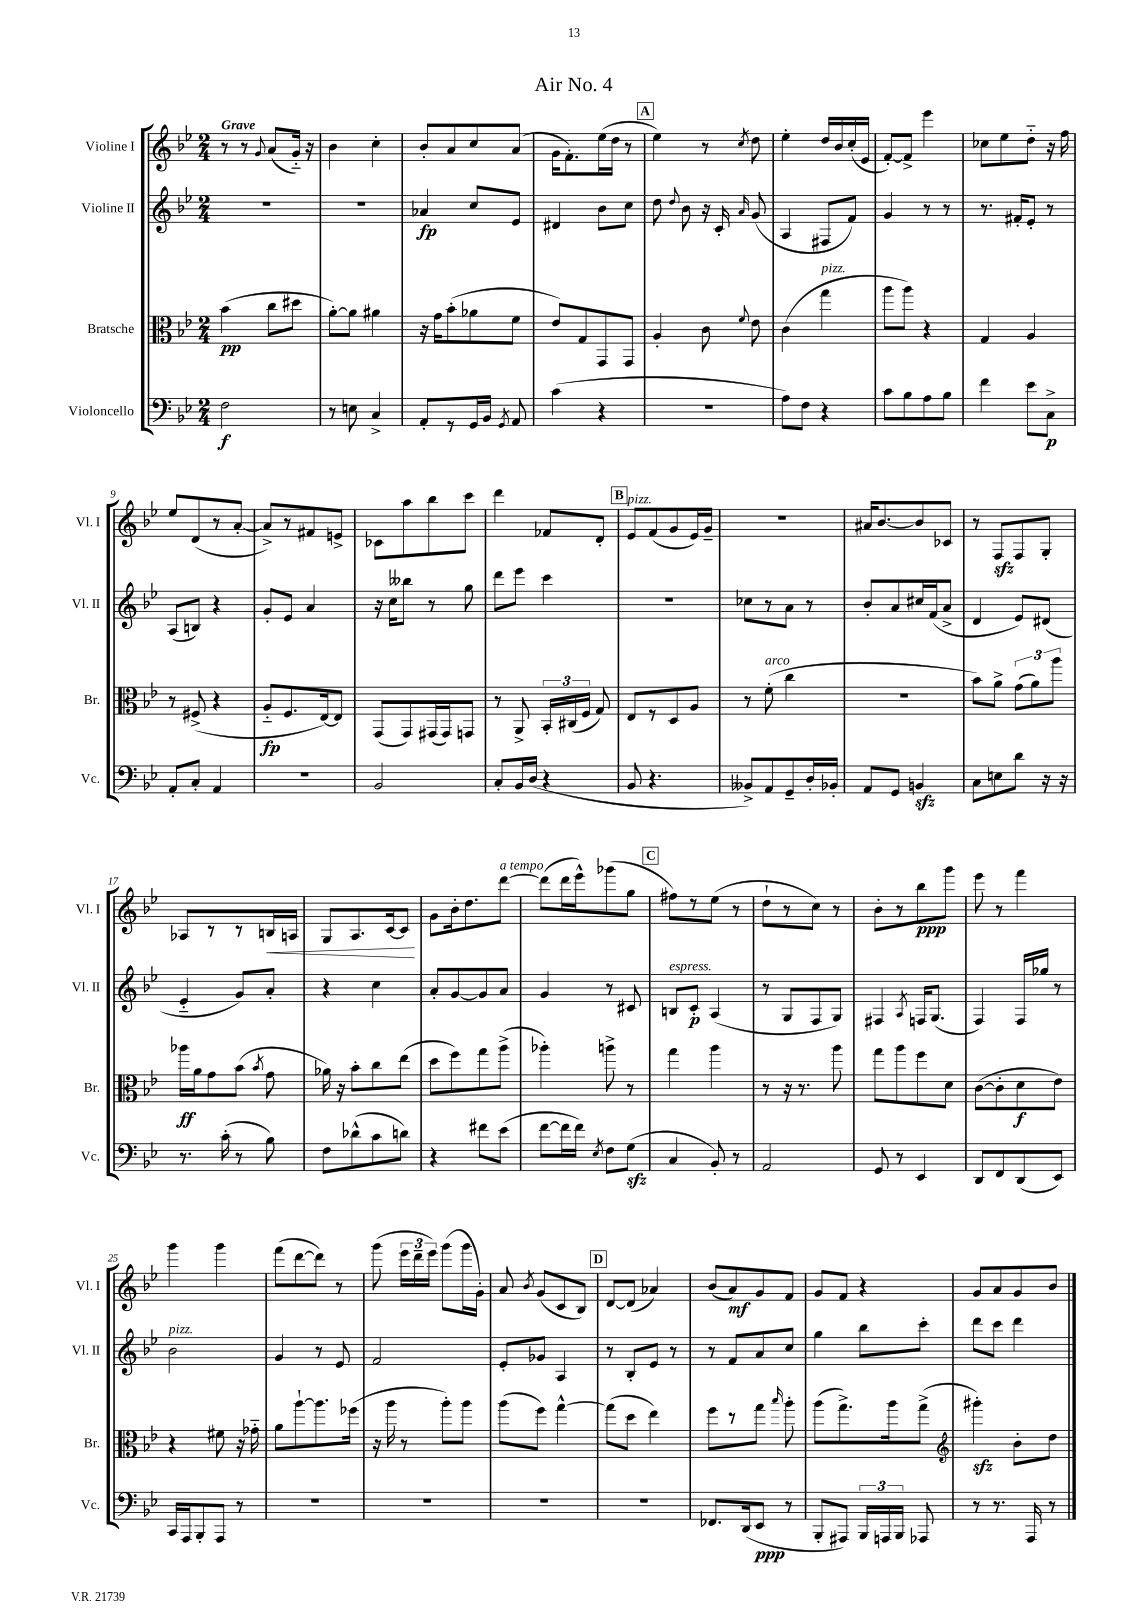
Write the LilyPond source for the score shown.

\header { title = "Air No. 4" }
<<
\new StaffGroup <<
\new Staff = "s0" \with { instrumentName = "Violine I" shortInstrumentName = "Vl. I" } {
    \clef treble \key bes \major \numericTimeSignature \time 2/4 \tempo "Grave"
    \autoBeamOff r8 r8 \appoggiatura { g'8 } a'8[( g'16]-_) r16 |
    bes'4 c''4-. |
    bes'8[-. a'8 c''8 a'8]( |
    g'16[ f'8.-.) ees''16( d''16] r8 |
    \mark \markup { \box "A" } ees''4) r8 \acciaccatura { c''8 } d''8 |
    ees''4-. d''16[ bes'16 c''16-.( ees'16] |
    f'8[~-.) f'8]-> ees'''4 |
    ces''8[ ees''8 d''8]-_ r16 f''16 |
    ees''8[ d'8( r8 a'8]~-. |
    a'8[->) r8 fis'8 e'8]-> |
    ces'8[ a''8 bes''8 c'''8] |
    d'''4 fes'8[ d'8]-. |
    \mark \markup { \box "B" } ees'8[^\markup { \italic "pizz." } f'8( g'8 ees'16) g'16]-- |
    R2 |
    ais'16[ bes'8.~ bes'8 ces'8] |
    r8 f8[\sfz f8 g8]-. |
    aes8[ r8 r8 b16\< a16] |
    g8[ a8. c'16~ c'8]\! |
    g'8[ bes'16-. d''8. d'''8]~^\markup { \italic "a tempo" } |
    d'''8[( d'''16 ees'''16-^) ges'''8( g''8] |
    \mark \markup { \box "C" } fis''8[) r8 ees''8]( r8 |
    d''8[-! r8 c''8]) r8 |
    bes'8[-. r8 bes''8\ppp g'''8] |
    ees'''8 r8 f'''4 |
    g'''4 g'''4 |
    f'''8[( d'''8~ d'''8]) r8 |
    g'''8( \tuplet 3/2 { ees'''16[ d'''16-- ees'''16]) } g'''8[( g'''16 g'16]-.) |
    a'8 \acciaccatura { bes'8 } g'8[( c'8 bes8]) |
    \mark \markup { \box "D" } d'8[~ d'8]( aes'4) |
    bes'8[( a'8\mf) g'8 f'8] |
    g'8[ f'8] r4 |
    g'8[ a'8 g'8 bes'8] \bar "|." |
}
\new Staff = "s1" \with { instrumentName = "Violine II" shortInstrumentName = "Vl. II" } {
    \clef treble \key bes \major \numericTimeSignature \time 2/4
    \autoBeamOff R2 |
    R2 |
    aes'4\fp c''8[ ees'8] |
    dis'4 bes'8[ c''8] |
    \mark \markup { \box "A" } d''8 \appoggiatura { d''8 } bes'8 r16 c'16-. \grace { a'16 } g'8( |
    a4 fis8[ f'8]) |
    g'4 r8 r8 |
    r8. fis'16[-. ees'8]-. r8 |
    a8[( b8]) r4 |
    g'8[-. ees'8] a'4 |
    r16 c''16[ beses''8] r8 g''8 |
    d'''8[ ees'''8] c'''4 |
    \mark \markup { \box "B" } R2 |
    ces''8[ r8 a'8] r8 |
    bes'8[-. a'8 cis''16 f'16( a'8]-> |
    d'4 ees'8[) dis'8]( |
    ees'4-_ g'8[) a'8]-. |
    r4 c''4 |
    a'8[-. g'8~ g'8 a'8] |
    g'4 r8 cis'8 |
    \mark \markup { \box "C" } b8[^\markup { \italic "espress." } c'8]-.\p a4( |
    r8 g8[ f8 g8]) |
    fis4 \acciaccatura { a8 } f16[ g8.]( |
    f4) f16[ ges''16] r8 |
    bes'2^\markup { \italic "pizz." } |
    g'4 r8 ees'8 |
    f'2 |
    ees'8[-. ges'8] a4 |
    \mark \markup { \box "D" } r8 bes8[-. ees'8] r8 |
    r8 f'8[ a'8 c''8] |
    g''4 bes''8[ c'''8]-. |
    d'''8[ c'''8] d'''4 \bar "|." |
}
\new Staff = "s2" \with { instrumentName = "Bratsche" shortInstrumentName = "Br." } {
    \clef alto \key bes \major \numericTimeSignature \time 2/4
    \autoBeamOff bes'4\pp( c''8[ dis''8] |
    a'8[~-.) a'8] ais'4 |
    r16 g'16[ bes'8-.( aes'8 f'8] |
    ees'8[) g8 g,8 g,8] |
    \mark \markup { \box "A" } a4-. c'8 \appoggiatura { f'8 } ees'8 |
    c'4( g''4^\markup { \italic "pizz." } |
    a''8[ a''8]) r4 |
    g4 a4 |
    r8 fis8->( r4 |
    a8[-_\fp f8. ees16~) ees8] |
    g,8[( g,8) gis,16( gis,16) g,8] |
    r8 a,8-> \tuplet 3/2 { bes,16[-. cis16( f16] } g8) |
    \mark \markup { \box "B" } ees8[ r8 d8 a8] |
    r8 f'8-.^\markup { \italic "arco" }( c''4 |
    r2 |
    bes'8[) a'8]-> \tuplet 3/2 { g'8[( a'8) a''8] } |
    aes''16[\ff a'16 g'8 bes'8]( \acciaccatura { bes'8 } g'8 |
    aes'16) r16 bes'8[-. c''8 ees''8]( |
    d''8[ f''8) g''8 a''8]->( |
    aes''4-.) a''8-> r8 |
    \mark \markup { \box "C" } g''4 a''4 |
    r8 r16 r8. a''8 |
    g''8[ a''8 f''8 d'8] |
    c'8[~( c'8-. d'8\f ees'8]) |
    r4 fis'8 r16 ges'16-_ |
    a'8[ a''8~-! a''8. fes''16]( |
    r16 a''16 r8 a''8[-.) a''8] |
    a''8[( f''8]) g''4~-^ |
    \mark \markup { \box "D" } g''8[( d''8] ees''4) |
    f''8[ r8 g''8] \grace { bes''16 } a''8-. |
    a''8[( g''8.->) a''16 g''8]->( |
    \clef treble gis'''4-.\sfz) bes'8[-. d''8] \bar "|." |
}
\new Staff = "s3" \with { instrumentName = "Violoncello" shortInstrumentName = "Vc." } {
    \clef bass \key bes \major \numericTimeSignature \time 2/4
    \autoBeamOff f2\f |
    r8 e8 c4-> |
    a,8[-. r8 g,16 bes,16] \acciaccatura { g,8 } a,8 |
    c'4( r4 |
    \mark \markup { \box "A" } R2 |
    a8[) f8] r4 |
    c'8[ bes8 a8 bes8] |
    f'4 ees'8[ c8]->\p |
    a,8[-. c8]-. a,4 |
    R2 |
    bes,2 |
    c8[-. bes,16 d16]( r4 |
    \mark \markup { \box "B" } bes,8 r4. |
    beses,8[->) a,8 g,8-- d16-. bes,16]-. |
    a,8[ g,8] b,4\sfz |
    c8[ e8 d'8] r16 r16 |
    r8. c'16-.( r8 bes8) |
    f8[ des'8-^( c'8 d'8]) |
    r4 fis'8[ ees'8]( |
    f'8[~ f'16 f'16]) \acciaccatura { ees8 } f8[ g8]\sfz( |
    \mark \markup { \box "C" } c4 bes,8-.) r8 |
    a,2 |
    g,8 r8 ees,4 |
    d,8[ f,8 d,8( ees,8]) |
    c,16[ a,,16 bes,,8-. a,,8] r8 |
    R2 |
    R2 |
    R2 |
    \mark \markup { \box "D" } R2 |
    fes,8.[ d,16( ees,8]\ppp r8 |
    bes,,8[-. ais,,8]) \tuplet 3/2 { bes,,16[ a,,16 bes,,16] } aes,,8 |
    r8 r8. a,,16 r8 \bar "|." |
}
>>
>>
